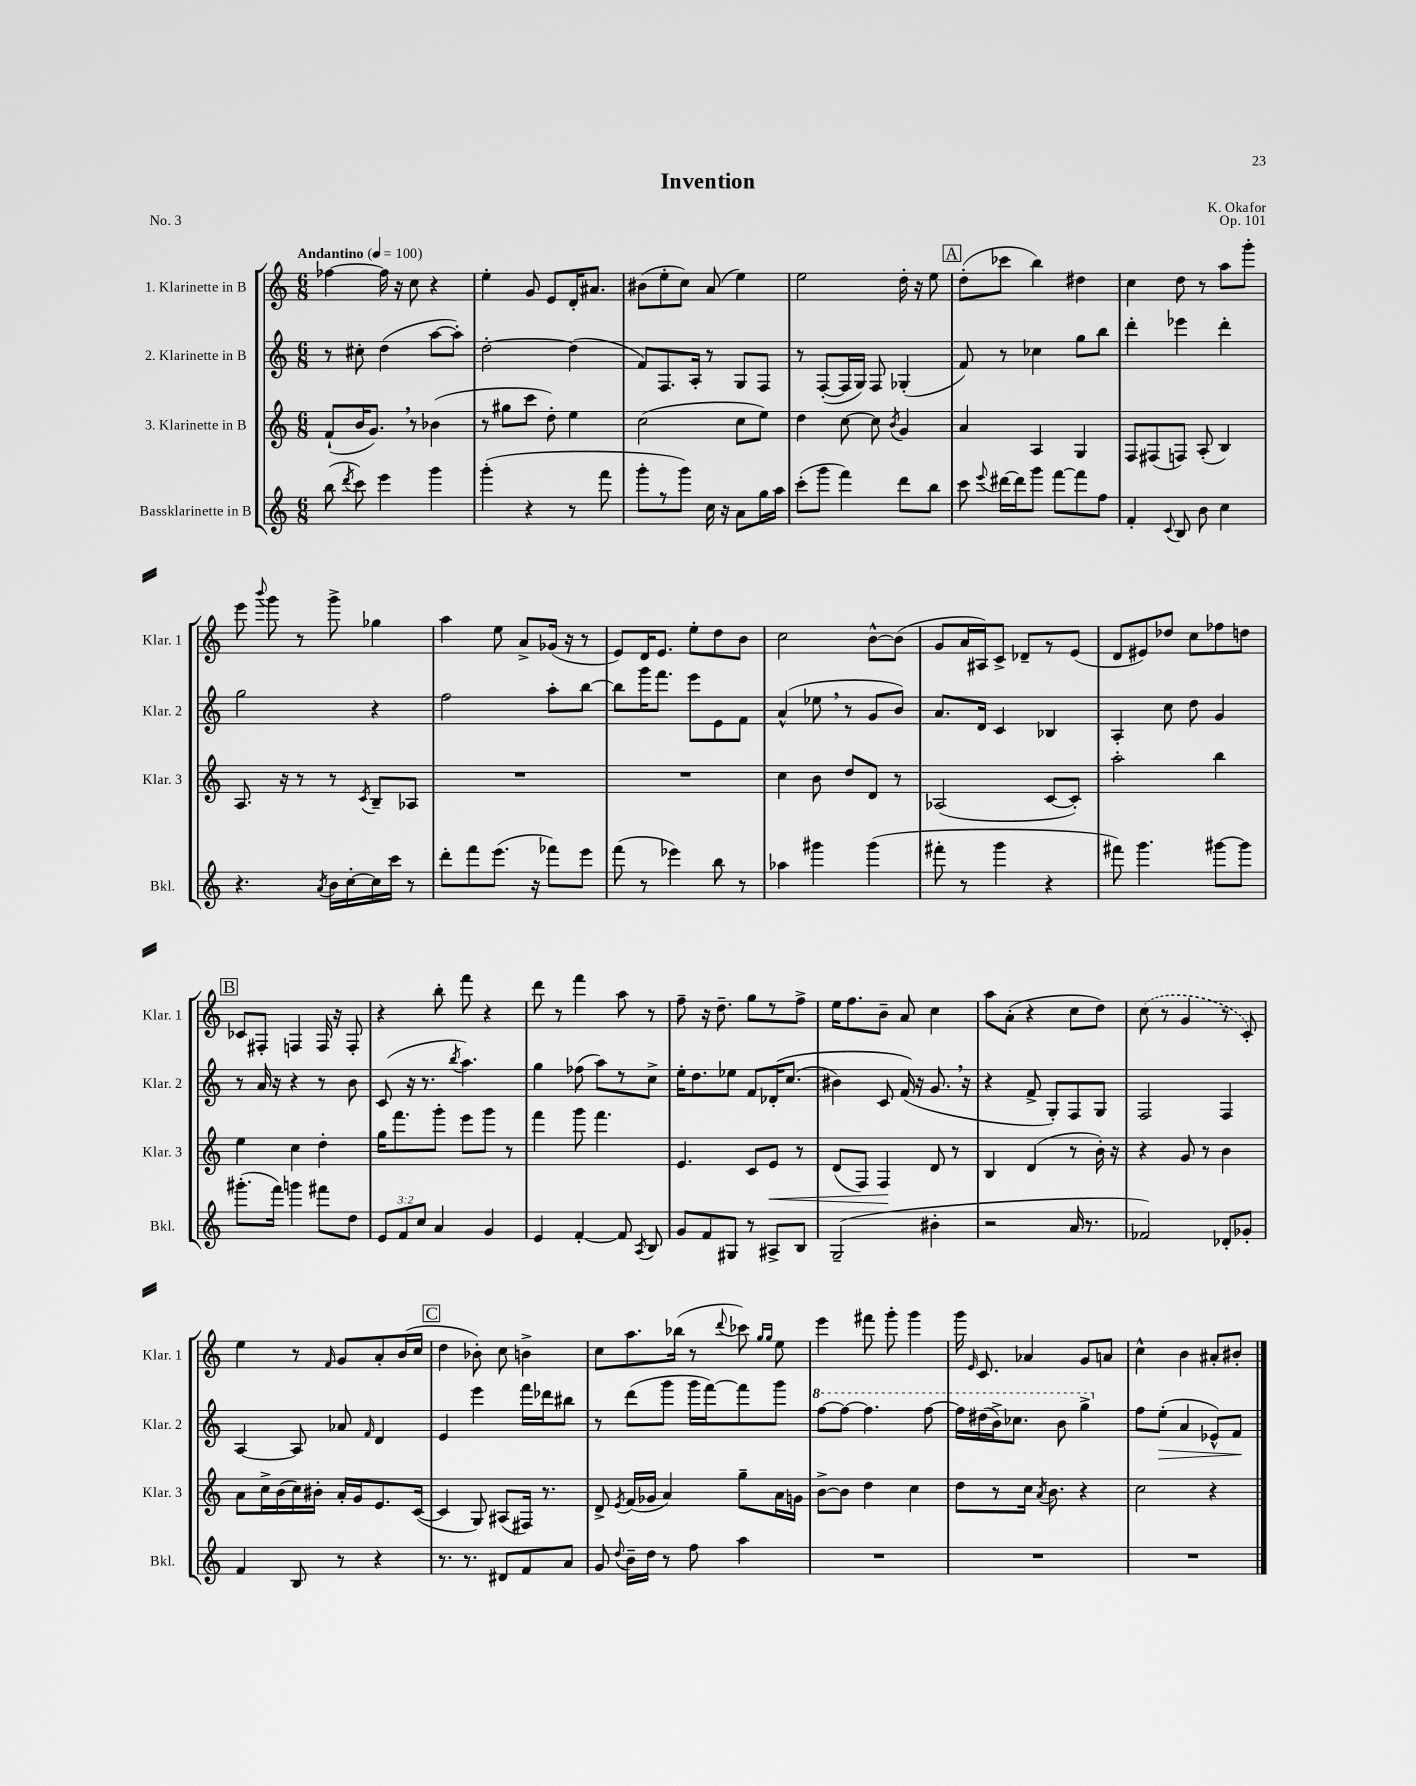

**kern	**kern	**kern	**kern
*staff4	*staff3	*staff2	*staff1
*clefG2	*clefG2	*clefG2	*clefG2
*k[]	*k[]	*k[]	*k[]
*M6/8	*M6/8	*M6/8	*M6/8
*MM100	*MM100	*MM100	*MM100
(8bb\	(8f`/L	8r	[4ff-\
8qddd/	.	.	.
8ccc\)	16b/K	8cc#'\	.
.	8.g/J)	.	.
4eee\	.	(4dd\	16ff-\]
.	.	.	16r
.	8r	.	8cc\
4ggg\	(4b-\	[8aa\L	4r
.	.	8aa'\]J)	.
=	=	=	=
(4ggg'\	8r	[2dd'\	4ee'\
.	8gg#\L	.	.
4r	8ccc\J	.	8g/
.	8dd'\)	.	8e/L
8r	4ee\	(4dd\]	16d'/K
.	.	.	8.a#/J
8fff\	.	.	.
=	=	=	=
8ggg'\L	(2cc\	8f/L)	(8b#\L
8r	.	8.F/	8ee'\
8ggg\J)	.	.	8cc\J)
.	.	16A'/Jk	.
16cc\	.	8r	(8a/
16r	.	.	.
8a\L	8cc\L	8G/L	4ee\)
16gg\L	8ee\J)	8F/J	.
16aa\JJ	.	.	.
=	=	=	=
(8ccc'\L	4dd\	8r	2ee\
8ggg\J	.	([8F'/L	.
4fff\)	[8cc\	16F/]L	.
.	.	16G/JJ)	.
.	8cc\]	8F/	.
.	8qb/	.	.
8ddd\L	4g/	(4G-'/	16dd'\
.	.	.	16r
8bb\J	.	.	8ee\
=	=	=	=
8ccc\	4a/	8f/)	(8dd'\L
8qqeee/	.	.	.
[16ddd#\LL	.	8r	8ccc-\J
16ddd#\]J	.	.	.
8ggg\J	4A/	4cc-\	4bb\)
[8fff\L	.	.	.
8fff\]	4G/	8gg\L	4dd#\
8ff\J	.	8bb\J	.
=	=	=	=
4f'/	8F/L	4ddd'\	4cc\
.	(8F#/	.	.
8qqc/	.	.	.
8B/	8F/J)	4eee-\	8dd\
8b\	(8A'/	.	8r
4cc\	4B/)	4ddd'\	8aa\L
.	.	.	8ggg'\J
=	=	=	=
4.r	8.A/	2gg\	8eee\
.	.	.	8qqbbb/
.	.	.	8ggg\
.	16r	.	.
.	8r	.	8r
8qa/	.	.	.
16b\LL	8r	.	8ggg^\
[16cc'\	.	.	.
.	8qc/	.	.
16cc\]	8B~/L	4r	4gg-\
16ccc\JJ	.	.	.
8r	8A-/J	.	.
=	=	=	=
8ddd'\L	2.r	2ff\	4aa\
8fff\	.	.	.
(8.eee\J	.	.	8ee\
.	.	.	8a^/L
16r	.	.	.
8fff-\L)	.	8aa'\L	(16g-/Jk
.	.	.	16r
8eee\J	.	[8bb\J	8r
=	=	=	=
(8fff\	2.r	8bb\]L	8e/L)
8r	.	16ggg\K	16d/K
.	.	8.fff\J	8.e/J
4eee-\)	.	.	.
.	.	8eee\L	8ee'\L
8bb\	.	8e\	8dd\
8r	.	8f\J	8b\J
=	=	=	=
4aa-\	4cc\	(4a^^/	2cc\
4ggg#\	8b\	8ee-\	.
.	8dd/L	8r	.
(4ggg#\	8d/J	8g/L	[8b^^\L
.	8r	8b/J)	(8b\]J
=	=	=	=
8fff#'\	(2A-/	8.a/L	8g/L
8r	.	.	16a/L
.	.	16d/Jk	16A#/J)
4ggg\	.	4c/	8c^/J
.	.	.	8d-~/L
4r	[8c/L	4B-/	8r
.	8c'/]J)	.	(8e/J
=	=	=	=
8fff#\)	2aa'\	4A'/	8d/L
4.ggg\	.	.	8e#/)
.	.	8cc\	8dd-/J
.	.	8dd\	8cc\L
[8ggg#\L	4bb\	4g/	8ff-\
8ggg#\]J	.	.	8dd\J
=	=	=	=
(8.ggg#'\L	4ee\	8r	8c-/L
.	.	16a/	8F#'/J
16fff\Jk)	.	16r	.
4ggg\	4cc\	4r	4F/
8fff#\L	4dd'\	8r	16F/
.	.	.	16r
8dd\J	.	8b\	8F'/
=	=	=	=
12e/L	16gg\LK	(8c/	4r
.	8.fff\	.	.
12f/	.	.	.
.	.	16r	.
12cc/J	.	.	.
.	.	8.r	.
4a/	8ggg'\J	.	8bb'\
.	.	8qbb/	.
.	8eee\L	4.aa\)	8fff\
4g/	8ggg\J	.	4r
.	8r	.	.
=	=	=	=
4e/	4fff\	4gg\	8ddd\
.	.	.	8r
[4f'/	8ggg\	(8ff-\	4fff\
.	4.fff\	8aa\L)	.
8f/]	.	8r	8aa\
8qA/	.	.	.
8B/	.	8cc^\J	8r
=	=	=	=
8g/L	4.e/	16ee'\LK	8ff~\
.	.	8.dd\	.
8f/	.	.	16r
.	.	.	8.dd~\
8G#/J	.	8ee-\J	.
8r	8c/L	8f/L	8gg\L
8A#^/L	8e/J	&(16d-'/K	8r
.	.	(8.cc/J	.
8B/J	8r	.	8ff^\J
=	=	=	=
(2G~/	(8d/L	4b#\)	16ee\LK
.	.	.	8.ff\
.	8F/J)	.	.
.	4F/	8c/	8b~\J
.	.	(16f/&)	8a/
.	.	16r	.
4b#'\	8d/	8.g/	4cc\
.	8r	.	.
.	.	16r	.
=	=	=	=
2r	4B/	4r	8aa\L
.	.	.	(8a'\J
.	(4d/	8f^/	4r
.	.	8G'/L)	.
16a/	8r	8F/	8cc\L
8.r	.	.	.
.	16b'\)	8G/J	8dd\J)
.	16r	.	.
=	=	=	=
2f-/)	4r	2F/	(8cc\
.	.	.	8r
.	8g/	.	4g/
.	8r	.	.
8d-'/L	4b\	4F/	8r
8g-'/J	.	.	8c'/)
=	=	=	=
4f/	8a\L	[4A/	4ee\
.	16cc^\L	.	.
.	(16b\	.	.
8B/	16cc\)	8A/]	8r
.	16b#'\JJ	.	.
.	.	.	16qqf/
8r	16a'/LL	8a-/	8g/L
.	16g/J	.	.
.	.	16qqf/	.
4r	8.e/	4d/	8a'/
.	.	.	(16b/L
.	([16c/Jk	.	16cc/JJ
=	=	=	=
8.r	4c/]	4e/	4dd\
8.r	.	.	.
.	8G/)	4eee\	8b-'\)
8d#/L	(8A#/L	.	8cc\
8f/	16F#/Jk)	16fff\LL	4b^\
.	8.r	16ddd-\J	.
8a/J	.	8bb#\J	.
=	=	=	=
8g/	8d^/	8r	8cc\L
8qqdd/	8qe/	.	.
16b~\LL	(16f/LL	(8ddd\L	8.aa\
16dd\JJ	16g-/JJ	.	.
8r	4a/)	8ggg\J	.
.	.	.	(16bb-\Jk
8ff\	.	16ggg\LL	8r
.	.	[16fff\J)	.
.	.	.	8qqddd/
4aa\	8gg~\L	8fff\]	8ccc-\)
.	.	.	16qqgg/LL
.	.	.	16qqgg/JJ
.	16a\L	8ggg\J	8ee\
.	16g\JJ	.	.
=	=	=	=
2.r	[8b^\L	[8fff\L	4eee\
.	8b\]J	8fff\_J	.
.	4dd\	4.fff\]	8fff#\
.	.	.	8ggg'\
.	4cc\	.	4ggg\
.	.	[8fff\	.
=	=	=	=
2.r	8dd\L	16fff\]LL	16ggg\
.	.	.	16qqe/
.	.	(16ddd#\	8.c/
.	8r	16bb^\J)	.
.	.	8.ccc-\J	.
.	16cc\Jk	.	4a-/
.	8qa/	.	.
.	8.b\	.	.
.	.	8bb\	.
.	4r	4ggg^\	8g/L
.	.	.	8a/J
=	=	=	=
2.r	2cc\	8ff\L	4cc^^\
.	.	(8ee'\J	.
.	.	4a/	4b\
.	4r	8e-^^/L)	8a#'/L
.	.	8f/J	8b#'/J
==	==	==	==
*-	*-	*-	*-
